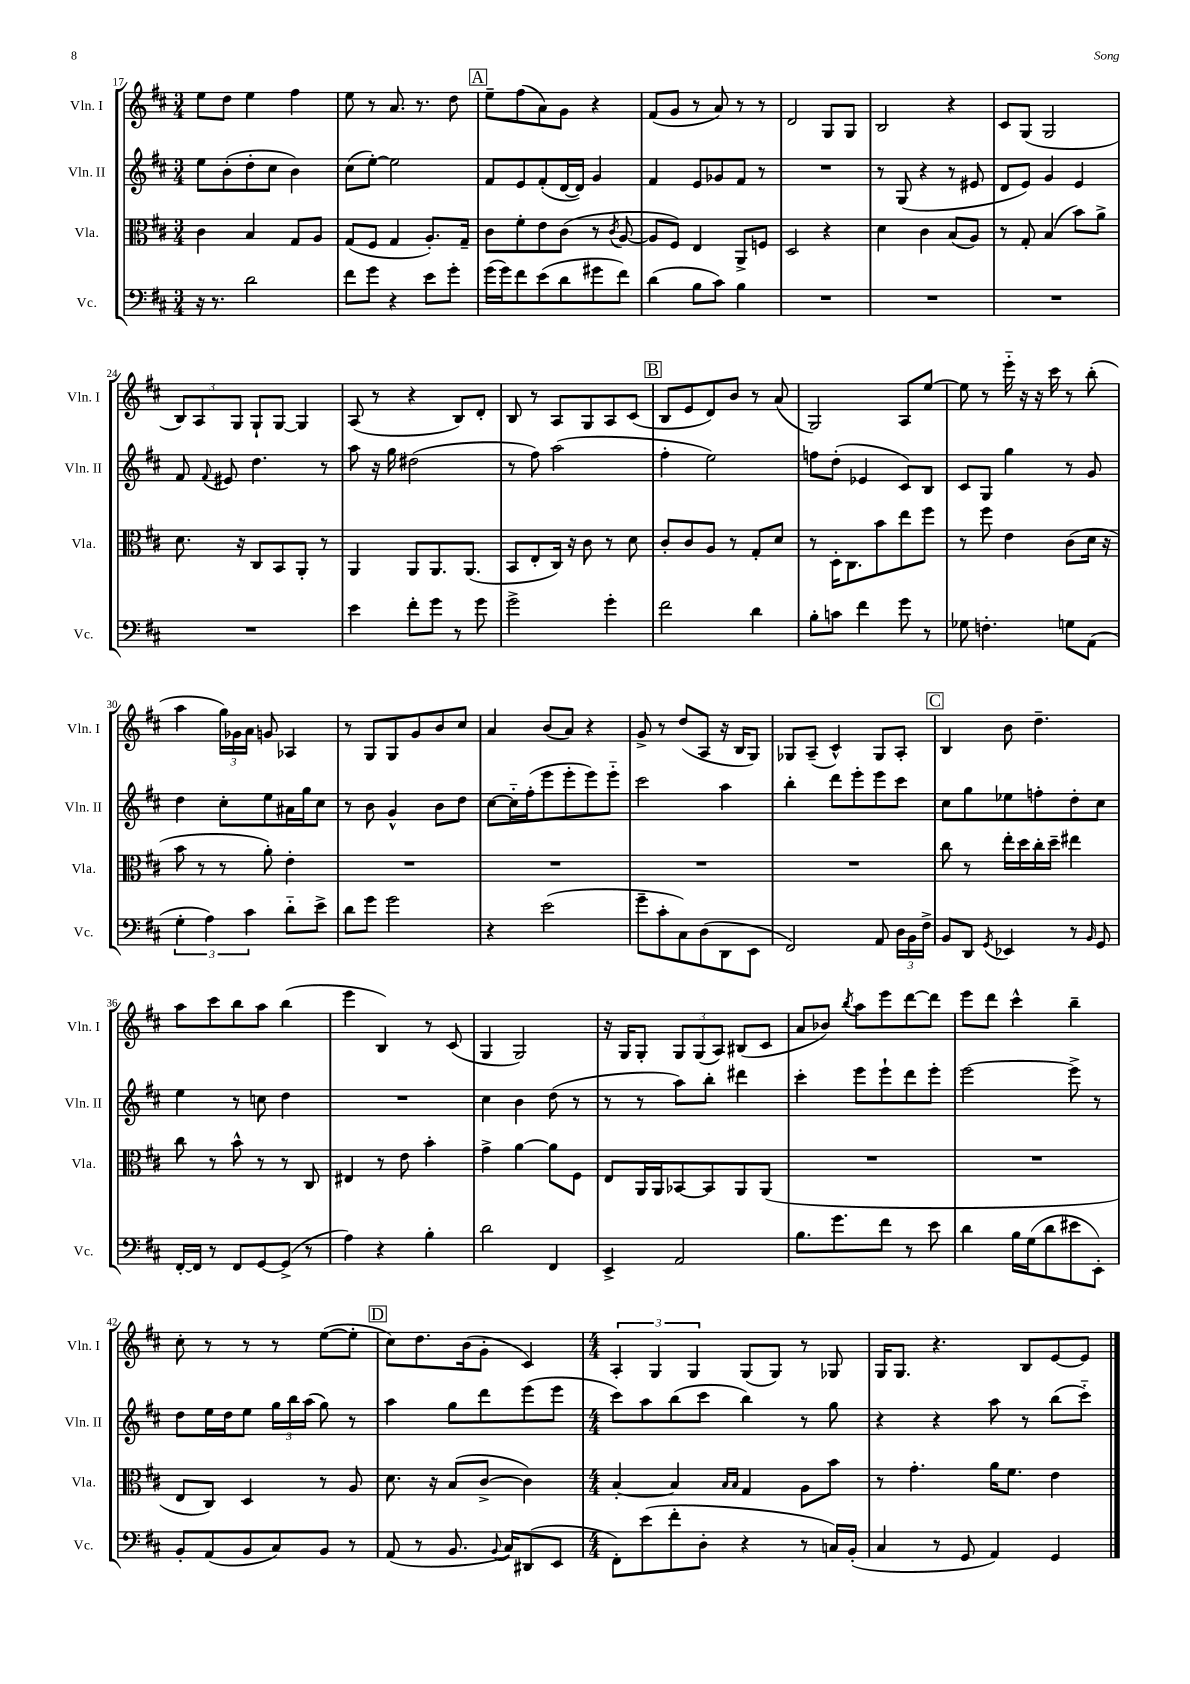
<<
\new StaffGroup <<
\new Staff = "s0" \with { instrumentName = "Vln. I" shortInstrumentName = "Vln. I" } {
    \clef treble \key d \major \numericTimeSignature \time 3/4
    \autoBeamOff e''8[ d''8] e''4 fis''4 |
    e''8 r8 a'8. r8. d''8 |
    \mark \markup { \box "A" } e''8[-- fis''8( a'8) g'8] r4 |
    fis'8[( g'8] r8 a'8) r8 r8 |
    d'2 g8[ g8] |
    b2 r4 |
    cis'8[ g8]( g2 |
    \tuplet 3/2 { b8[) a8 g8] } g8[-! g8]~ g4 |
    a8( r8 r4 b8[) d'8]-. |
    b8 r8 a8[ g8 a8 cis'8]( |
    \mark \markup { \box "B" } b8[ e'8 d'8) b'8] r8 a'8( |
    g2) a8[ e''8]~ |
    e''8 r8 e'''16-_ r16 r16 cis'''16 r8 b''8-.( |
    a''4 \tuplet 3/2 { g''16[) ges'16 a'16] } g'8 aes4 |
    r8 g8[ g8 g'8 b'8 cis''8] |
    a'4 b'8[( a'8]) r4 |
    g'8-> r8 d''8[( a8] r16 b16[ g8]) |
    ges8[ a8]--( cis'4-^) ges8[ a8]-. |
    \mark \markup { \box "C" } b4 b'8 d''4.-- |
    a''8[ cis'''8 b''8 a''8] b''4( |
    e'''4 b4) r8 cis'8( |
    g4 g2) |
    r16 g16[ g8]-. \tuplet 3/2 { g8[ g8( a8]) } bis8[( cis'8] |
    a'8[ bes'8]) \acciaccatura { b''8 } a''8[ e'''8 d'''8~ d'''8] |
    e'''8[ d'''8] cis'''4-^ b''4-- |
    cis''8-. r8 r8 r8 e''8[~( e''8]-. |
    \mark \markup { \box "D" } cis''8[) d''8. b'16( g'8]-. cis'4) |
    \numericTimeSignature \time 4/4 \tuplet 3/2 { a4-. g4 g4 } g8[( g8]) r8 ges8 |
    g16[ g8.] r4. b8[ e'8~ e'8] \bar "|." |
}
\new Staff = "s1" \with { instrumentName = "Vln. II" shortInstrumentName = "Vln. II" } {
    \clef treble \key d \major \numericTimeSignature \time 3/4
    \autoBeamOff e''8[ b'8-.( d''8-. cis''8] b'4) |
    cis''8[( e''8]~-.) e''2 |
    \mark \markup { \box "A" } fis'8[ e'8 fis'8-.( d'16~ d'16]) g'4 |
    fis'4 e'8[ ges'8 fis'8] r8 |
    R2. |
    r8 g8( r4 r8 eis'8 |
    d'8[ e'8]) g'4 e'4 |
    fis'8 \appoggiatura { fis'8 } eis'8 d''4. r8 |
    a''8 r16 g''16 dis''2( |
    r8 fis''8) a''2( |
    \mark \markup { \box "B" } fis''4-. e''2) |
    f''8[ d''8]-.( ees'4 cis'8[) b8] |
    cis'8[ g8] g''4 r8 g'8 |
    d''4 cis''8[-. e''8 ais'16 g''16 cis''8] |
    r8 b'8 g'4-^ b'8[ d''8] |
    cis''8[~ cis''16-_ fis''16-.( e'''8 e'''8-. e'''8) e'''8]-_ |
    cis'''2 a''4 |
    b''4-. d'''8[ e'''8-. e'''8 cis'''8] |
    \mark \markup { \box "C" } cis''8[ g''8 ees''8 f''8-. d''8-. cis''8] |
    e''4 r8 c''8 d''4 |
    R2. |
    cis''4 b'4 d''8( r8 |
    r8 r8 a''8[) b''8]-. dis'''4 |
    cis'''4-. e'''8[ e'''8-! d'''8 e'''8]-. |
    e'''2~ e'''8-> r8 |
    d''8[ e''16 d''16 e''8] \tuplet 3/2 { g''16[ b''16 a''16]( } g''8) r8 |
    \mark \markup { \box "D" } a''4 g''8[ d'''8 e'''8( e'''8] |
    \numericTimeSignature \time 4/4 cis'''8[) a''8 b''8( cis'''8] b''4) r8 g''8 |
    r4 r4 a''8 r8 b''8[( cis'''8]-_) \bar "|." |
}
\new Staff = "s2" \with { instrumentName = "Vla." shortInstrumentName = "Vla." } {
    \clef alto \key d \major \numericTimeSignature \time 3/4
    \autoBeamOff cis'4 b4 g8[ a8] |
    g8[( fis8] g4 a8.[-.) g16]-- |
    \mark \markup { \box "A" } cis'8[ fis'8-. e'8 cis'8]( r8 \acciaccatura { cis'8 } a8~ |
    a8[ fis8]) e4 a,8[-> f8] |
    d2 r4 |
    d'4 cis'4 b8[( a8]) |
    r8 g8-. b4( b'8[) a'8]-> |
    d'8. r16 cis8[ b,8 a,8]-. r8 |
    a,4 a,8[ a,8. a,8.]( |
    b,8[ e8-. cis16]) r16 cis'8 r8 d'8 |
    \mark \markup { \box "B" } cis'8[-. cis'8 a8] r8 g8[-. d'8] |
    r8 d16[-. cis8. b'8 e''8 fis''8] |
    r8 fis''8 e'4 cis'8[( d'16] r16 |
    b'8 r8 r8 a'8-.) e'4-. |
    R2. |
    R2. |
    R2. |
    R2. |
    \mark \markup { \box "C" } cis''8 r8 e''16[-. d''16 cis''16-. d''16]-- eis''4 |
    cis''8 r8 b'8-^ r8 r8 cis8 |
    eis4 r8 e'8 b'4-. |
    g'4-> a'4~ a'8[ fis8] |
    e8[ a,16 a,16 bes,8~ bes,8 a,8 a,8]( |
    R2. |
    R2. |
    e8[ cis8]) d4 r8 a8 |
    \mark \markup { \box "D" } d'8. r16 b8[( cis'8]~-> cis'4) |
    \numericTimeSignature \time 4/4 b4~-. b4 \grace { b16[ b16] } g4 a8[ b'8] |
    r8 g'4.-. a'16[ fis'8.] e'4 \bar "|." |
}
\new Staff = "s3" \with { instrumentName = "Vc." shortInstrumentName = "Vc." } {
    \clef bass \key d \major \numericTimeSignature \time 3/4
    \autoBeamOff r16 r8. d'2 |
    fis'8[ g'8] r4 e'8[ g'8]-. |
    \mark \markup { \box "A" } g'16[( g'16) fis'8 e'8( d'8 gis'8 fis'8]) |
    d'4( b8[ cis'8]) b4 |
    R2. |
    R2. |
    R2. |
    R2. |
    e'4 fis'8[-. g'8] r8 g'8 |
    g'2-> g'4-. |
    \mark \markup { \box "B" } fis'2 d'4 |
    b8[-. c'8] fis'4 g'8 r8 |
    ges8 f4.-. g8[ a,8]( |
    \tuplet 3/2 { g4-. a4) cis'4 } d'8[-_ e'8]-> |
    d'8[ g'8] g'2 |
    r4 e'2( |
    g'8[-- cis'8-. cis8) d8( d,8 e,8] |
    fis,2) a,8 \tuplet 3/2 { d16[ b,16 fis16]-> } |
    \mark \markup { \box "C" } b,8[ d,8] \acciaccatura { g,8 } ees,4 r8 \grace { b,16 } g,8 |
    fis,16[~-. fis,16] r8 fis,8[ g,8~ g,8]->( r8 |
    a4) r4 b4-. |
    d'2 fis,4 |
    e,4-> a,2 |
    b8.[ g'8. fis'8] r8 e'8 |
    d'4 b16[ g16( d'8 eis'8 e,8]-.) |
    b,8[-. a,8( b,8 cis8) b,8] r8 |
    \mark \markup { \box "D" } a,8( r8 b,8. \appoggiatura { b,8 } cis16[) dis,8( e,8] |
    \numericTimeSignature \time 4/4 fis,8[-.) e'8( fis'8-. d8]-. r4 r8 c16[) b,16]-.( |
    cis4 r8 g,8 a,4) g,4 \bar "|." |
}
>>
>>
\layout { \context { \Score currentBarNumber = #17 } }
